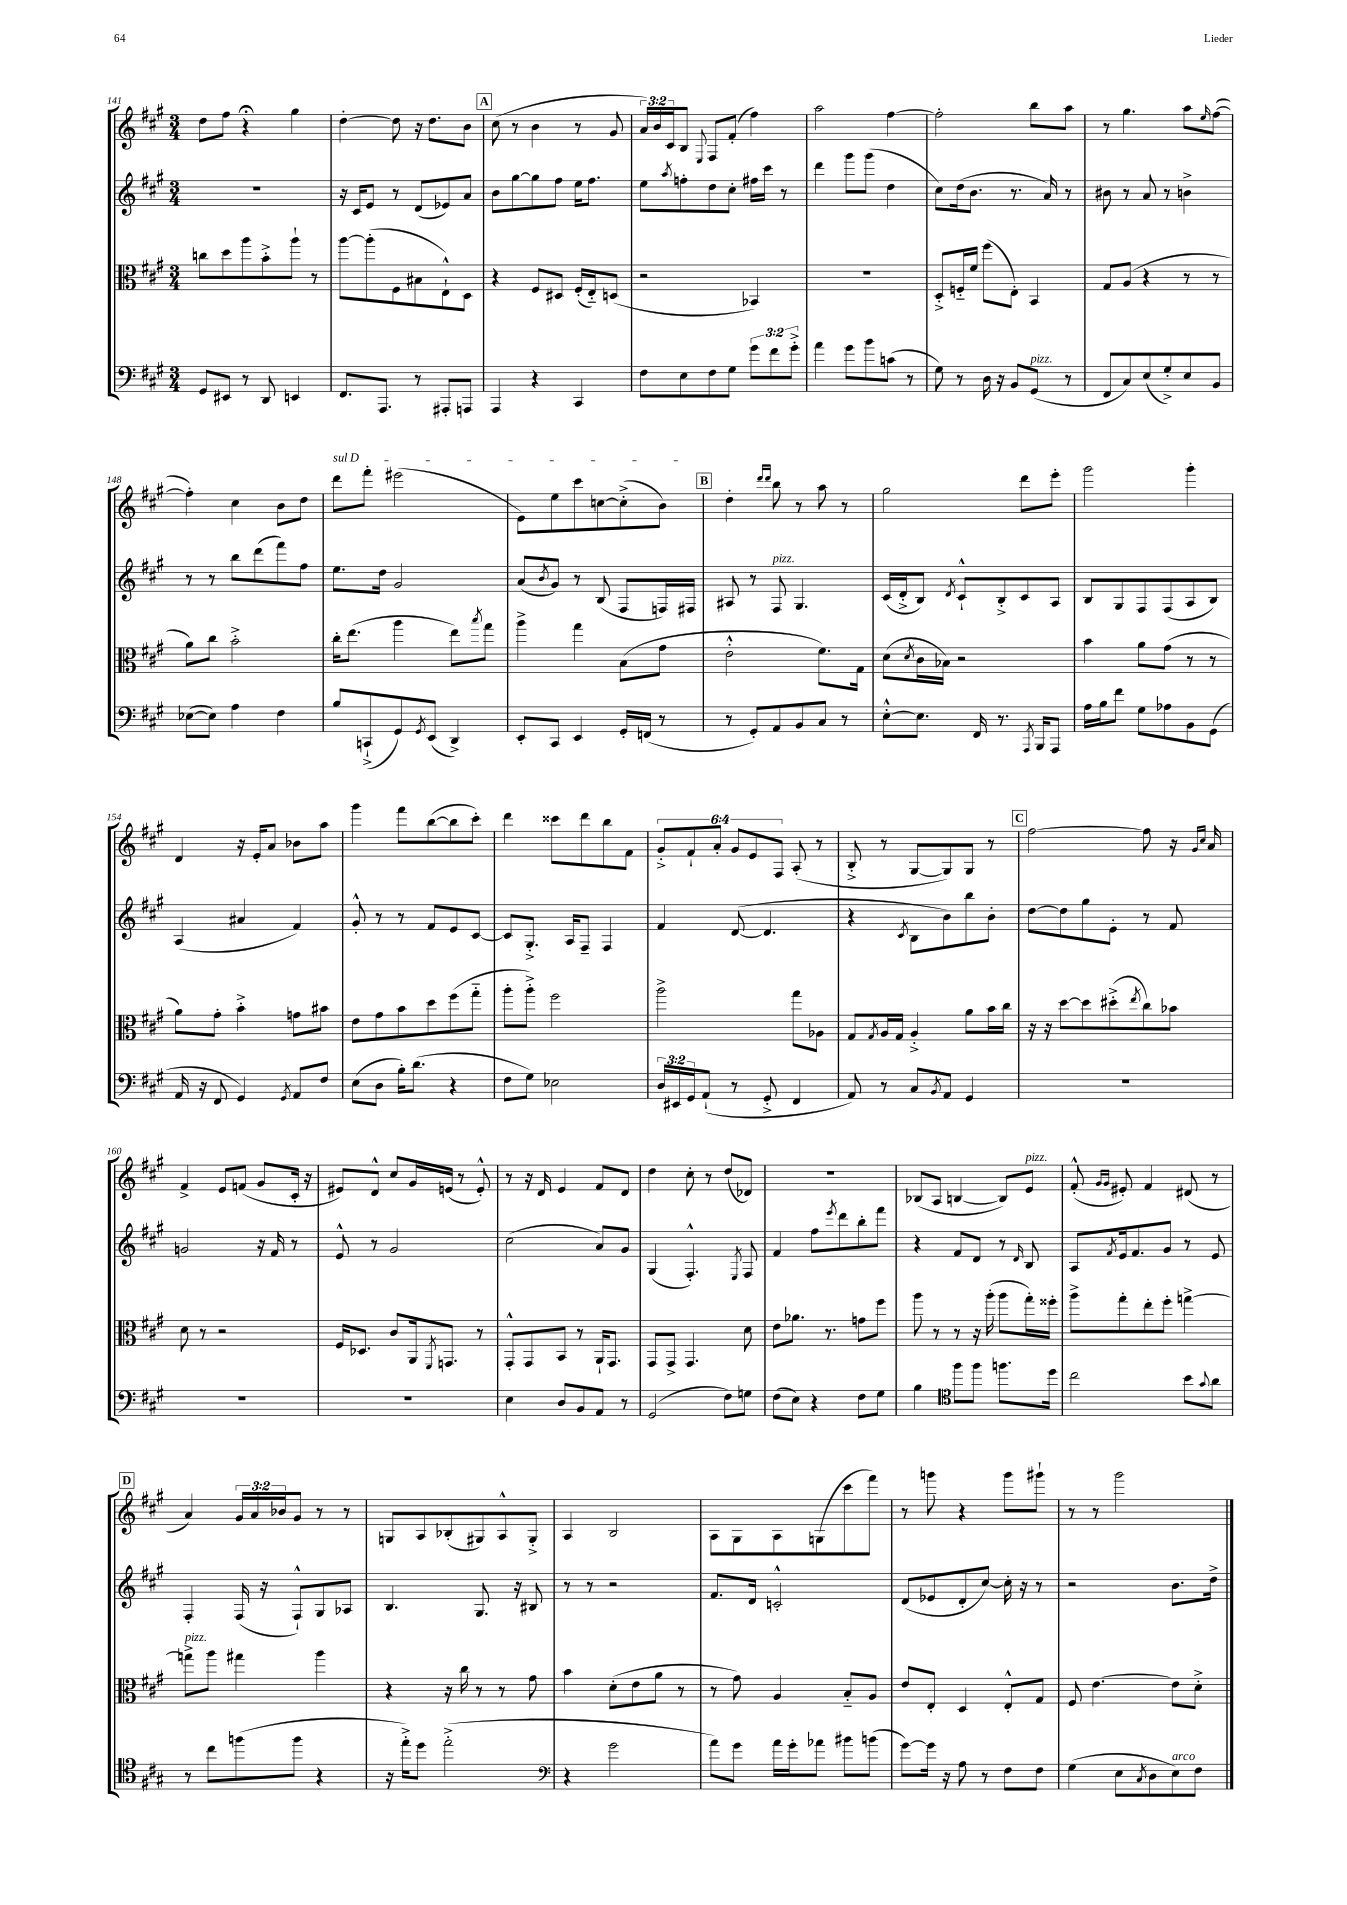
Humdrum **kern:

**kern	**kern	**kern	**kern
*staff4	*staff3	*staff2	*staff1
*clefF4	*clefC3	*clefG2	*clefG2
*k[f#c#g#]	*k[f#c#g#]	*k[f#c#g#]	*k[f#c#g#]
*M3/4	*M3/4	*M3/4	*M3/4
8GG#	8cc	2.r	8dd
8EE#	8dd	.	8ff#
8r	8aa	.	4r;
8DD	8b'^	.	.
4EE	8aa`	.	4gg#
.	8r	.	.
=	=	=	=
8.FF#	[8aa	16r	[4dd'
.	.	16c#	.
.	(8aa']	8e	.
8.AAA	.	.	.
.	8F#	8r	8dd]
8r	8B#	(8d	16r
.	.	.	8.dd
8AAA#'	8E`^^)	8e-)	.
8AAA	8D	8a	8b
=	=	=	=
4AAA	4r	8b	(8cc#
.	.	[8gg#	8r
4r	8F#	8gg#]	4b
.	8D#	8ff#	.
4CC#	(16F#'	16ee	8r
.	16E'~)	8.ff#	.
.	(8D	.	8g#
=	=	=	=
8F#	2r	8ee	24a)
.	.	.	24b
.	.	.	24c#
.	.	8qaa	.
8E	.	8ff'	8B
.	.	.	8qqE
8F#	.	8dd	8F#
8G#	.	8cc#'	(8f#'
12g#	4BB-)	16ff#	4ff#)
.	.	16ccc#	.
12f#	.	.	.
.	.	8r	.
12g#'^	.	.	.
=	=	=	=
4a	2.r	4ddd	2aa
8g#	.	8ggg#	.
8b	.	(8ggg#	.
(8c	.	4dd	[4ff#
8r	.	.	.
=	=	=	=
8G#)	8D'^	8cc#)	2ff#']
8r	16F'~	(16dd	.
.	16f#	8.b	.
16D	(8ff#	.	.
16r	.	.	.
8BB	8E')	8.r	.
(8GG#	4BB	.	8bb
.	.	16a)	.
8r	.	8r	8aa
=	=	=	=
8FF#	8G#	8b#	8r
8C#)	(8A	8r	4.gg#
(8E	4r	8a	.
8G#'^)	.	8r	.
8E	8r	4b^	8aa
.	.	.	16qqee
8BB	8r	.	([8ff#
=	=	=	=
([8E-	8a)	8r	4ff#'])
8E-])	8cc#	8r	.
4A	2b'^	8bb	4cc#
.	.	(8ddd	.
4F#	.	8fff#)	8b
.	.	8ff#	8dd
=	=	=	=
8B	16cc#'	8.ee	8ddd
.	(8.ee	.	.
(8CC`^	.	.	8fff#'
.	.	16dd	.
8GG#)	4aa	2g#	(2eee#
8qGG#	.	.	.
(8EE	.	.	.
4DD^)	8ee)	.	.
.	8qbb	.	.
.	8gg#	.	.
=	=	=	=
8EE'	4aa^	(8a	8e)
.	.	8qb	.
8CC#	.	8g#)	8ee
4EE	4gg#	8r	8ccc#
.	.	(8B	[8cc
16GG#'	(8B	8F#	(8cc'^]
(16FF	.	.	.
8r	8g#	16F)	8b)
.	.	16F#	.
=	=	=	=
8r	2e'^^	8A#	4dd'
8GG#')	.	8r	.
.	.	.	16qqddd
.	.	.	16qqddd
8AA	.	8F#	8bb
8BB	.	4.G#	8r
8C#	8.f#)	.	8aa
8r	.	.	8r
.	16G#	.	.
=	=	=	=
[8E'^^	(8d	(16c#	2gg#
.	.	16d'^	.
.	8qd	.	.
8.E]	16c#	8B)	.
.	16B-)	.	.
.	.	8qd	.
.	2r	8c#`^^	.
16FF#	.	.	.
8.r	.	8B'^	.
.	.	8c#	8ddd
8qAAA	.	.	.
16BBB	.	.	.
8AAA	.	8A	8eee'
=	=	=	=
16A	4b	8B	2ggg#
16B	.	.	.
8f#	.	8G#	.
8G#	8a	8F#	.
8A-	(8g#	(8F#	.
8BB	8r	8A	4ggg#'
(8GG#	8r	8B)	.
=	=	=	=
16AA	8a)	(4A	4d
16r	.	.	.
8FF#	8g#'	.	.
4GG#)	4b'^	4a#	16r
.	.	.	16e'
.	.	.	8a
8qGG#	.	.	.
8AA	8g	4f#)	8b-
8F#	8b#	.	8aa
=	=	=	=
(8E	8e	8g#'^^	4ggg#
8D	8g#	8r	.
16B')	8b	8r	8fff#
(8.d	.	.	.
.	8dd	8f#	([8bb
4r	(8ff#	8e	8bb]
.	8gg#'~	[8c#	8ccc#')
=	=	=	=
8F#	8aa'	8c#]	4ddd
8G#)	8aa'^)	8.G#'^	.
2E-	2ff#	.	8ccc##
.	.	16A	.
.	.	8F#~	8ddd
.	.	4F#	8bb
.	.	.	8f#
=	=	=	=
24D	2aa^	4f#	12g#'^
24EE#	.	.	.
24GG#	.	.	12f#`
(8AA`	.	.	.
.	.	.	12a'
8r	.	([8d	12g#
.	.	.	12e
8GG#'^	.	4.d]	.
.	.	.	12F#
4FF#	8gg#	.	(8A'
.	8A-	.	8r
=	=	=	=
8AA)	8G#	4r	8B'^
.	8qG#	.	.
8r	16A	.	8r
.	16G#	.	.
.	.	8qc#	.
8C#	4A'^	8B	[8G#
8qBB	.	.	.
8AA	.	8b)	8G#])
4GG#	8a	8bb	8G#
.	16b	8b'	8r
.	16cc#	.	.
=	=	=	=
2.r	16r	[8dd	[2ff#
.	16r	.	.
.	[8dd	8dd]	.
.	8dd]	8gg#	.
.	(8dd#'^	8e'	.
.	8qee	.	.
.	8cc#)	8r	8ff#]
.	8b-	8f#	16r
.	.	.	16qqg#
.	.	.	16qqcc#
.	.	.	16a
=	=	=	=
2.r	8d	2g	4f#^
.	8r	.	.
.	2r	.	8e
.	.	.	(8f
.	.	16r	8g#
.	.	16f#	.
.	.	8r	16c#'
.	.	.	16r
=	=	=	=
2.r	16F#	8e^^	8e#)
.	8.D-	.	.
.	.	8r	8d^^
.	8c#	2g#	8cc#
.	16AA	.	16g#
.	8qFF#	.	.
.	8.GG	.	(16e
.	.	.	8r
.	8r	.	8e'^^)
=	=	=	=
4E	8GG#'^^	(2cc#	8r
.	8GG#	.	16r
.	.	.	16d
8D	8BB	.	4e
8BB	8r	.	.
8AA	16AA`	8a)	8f#
.	8.GG#	.	.
8r	.	8g#	8d
=	=	=	=
(2GG#	8GG#	(4G#	4dd
.	8GG#^	.	.
.	4.GG#	4.F#'^^)	8cc#'
.	.	.	8r
8F#)	.	.	(8dd
.	.	8qE	.
8G	8d	8F#	8d-)
=	=	=	=
(8F#	8e	4f#	2.r
8E)	8.a-	.	.
4r	.	8ff#	.
.	8.r	.	.
.	.	8qeee	.
.	.	8ddd	.
8F#	8g	8bb'	.
8G#	8ff#	8fff#	.
=	=	=	=
4B	8aa	4r	(8B-
.	8r	.	8A
*clefC4	*	*	*
8ff#	8r	8f#	[4B
8ff#	16r	8d	.
.	(16aa'	.	.
8.ff	8aa	8r	8B])
.	.	16qqd	.
.	16gg#')	8B	8e
16dd	16ff##'	.	.
=	=	=	=
2cc#	8aa^	8A	(8f#'^^
.	.	.	16qqg#
.	.	8qf#	16qqg#
.	8gg#'	16e	8e#')
.	.	8.f#	.
.	8ee'	.	4f#
.	8ff#'	8g#	.
8b	[4gg^	8r	(8d#
8qqg#	.	.	.
8a	.	8e	8r
=	=	=	=
8r	8gg^]	4F#'	4a)
8cc#	8aa	.	.
(8ff	4gg#	(16F#	24g#
.	.	.	24a
.	.	16r	.
.	.	.	24b-
8ff	.	8F#`^^)	8g#
4r	4aa	8G#	8r
.	.	8A-	8r
=	=	=	=
16r	4r	4.B	8G
16ee'^)	.	.	.
8dd	.	.	8A
(2ee'^	16r	.	(8B-'
.	16cc#	.	.
.	8r	8.G#	8G#)
.	8r	.	8A^^
.	.	16r	.
.	8g#	8B#	8G#'^
=	=	=	=
*clefF4	*	*	*
4r	4b	8r	4A
.	.	8r	.
2g#	(8d'	2r	2B
.	8e	.	.
.	8a	.	.
.	8r	.	.
=	=	=	=
8a)	8r	8.f#	8A
8g#	8g#)	.	8G#
.	.	16d	.
16a	4A	2c'^^	8A
16g#'	.	.	.
8a-	.	.	(8G
8b#	8B'~	.	8ccc#
(8b	8A	.	8fff#)
=	=	=	=
[8g#)	8e	(8d	8r
16g#]	8E'	8e-	8ggg
16r	.	.	.
8A	4D	8d'	4r
8r	.	[8cc#)	.
8F#	8E'^^	16cc#']	8ggg
.	.	16r	.
8F#	8G#	8r	8ggg#`
=	=	=	=
(4G#	8F#	2r	8r
.	[4.e	.	8r
8E	.	.	2ggg#
8qC#	.	.	.
8D	.	.	.
8E)	8e]	8.b	.
8F#	8d'^	.	.
.	.	16dd^	.
==	==	==	==
*-	*-	*-	*-
